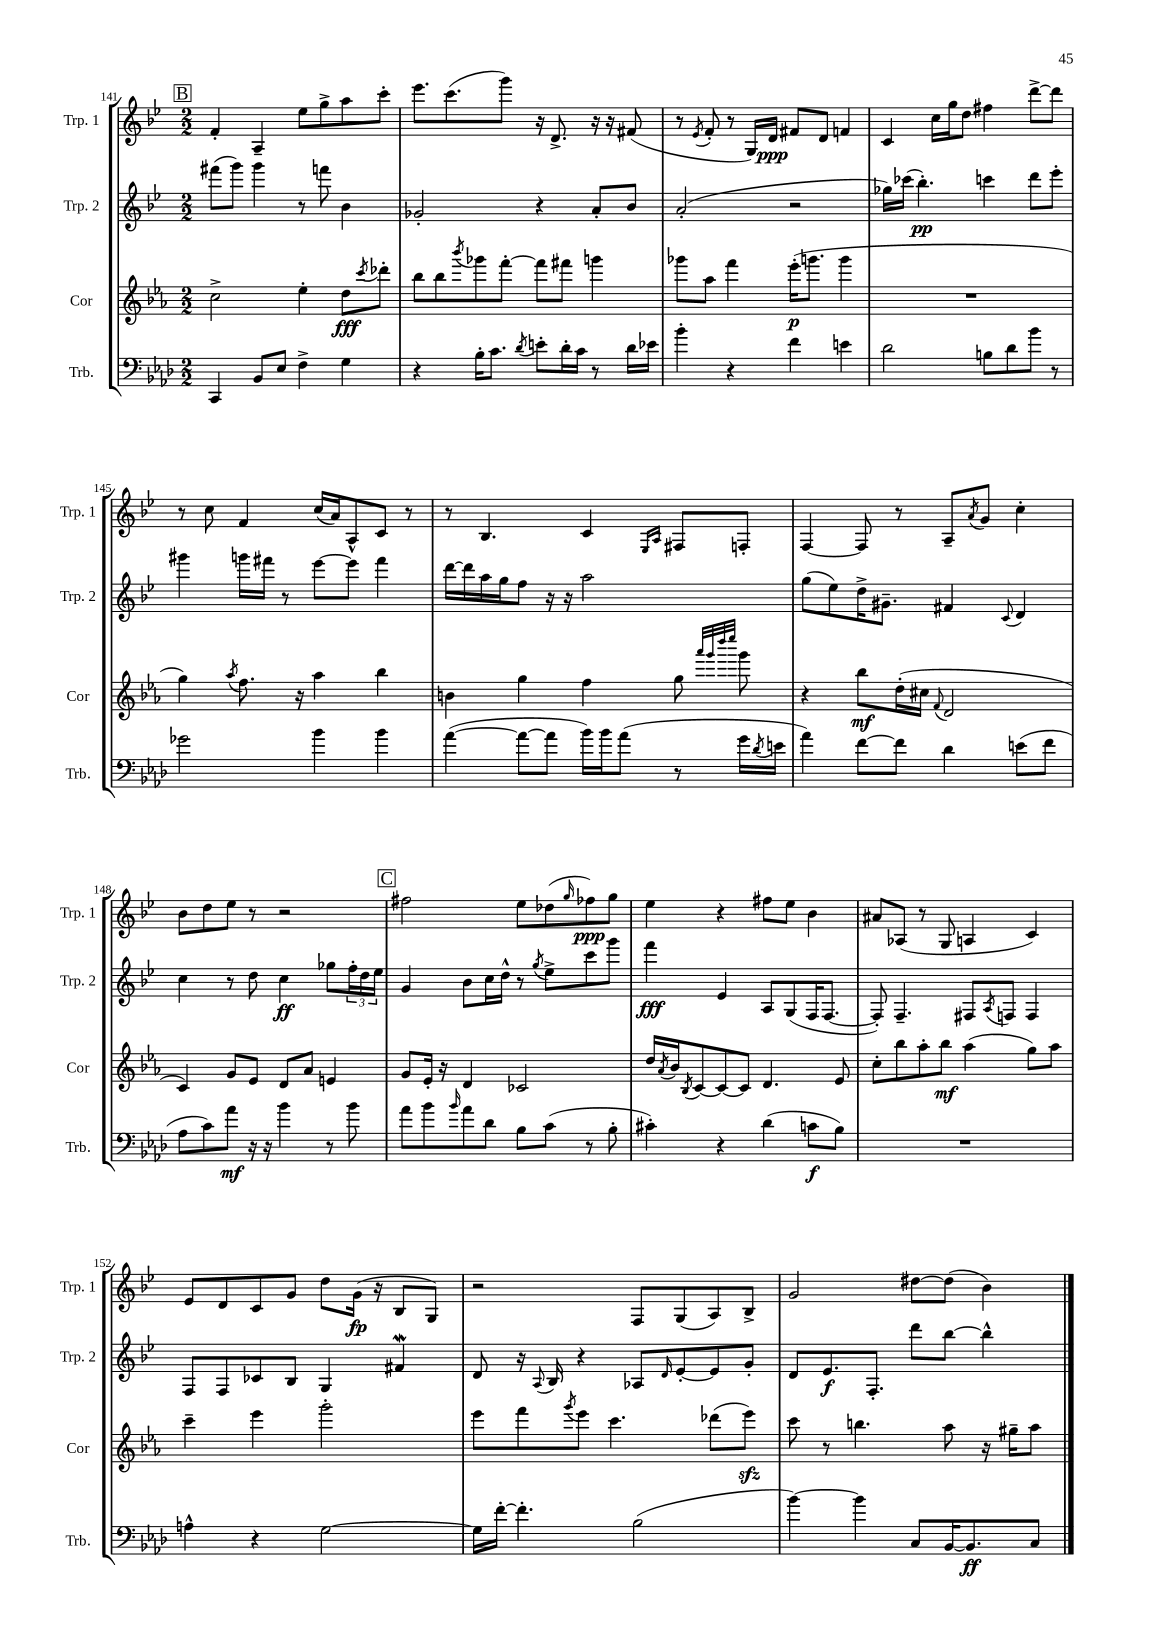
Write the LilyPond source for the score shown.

<<
\new StaffGroup <<
\new Staff = "s0" \with { instrumentName = "Trp. 1" shortInstrumentName = "Trp. 1" } {
    \clef treble \key bes \major \numericTimeSignature \time 2/2
    \mark \markup { \box "B" } f'4-. a4-- ees''8 g''8-> a''8 c'''8-. |
    ees'''8. c'''8.( g'''8) r16 d'8.-> r16 r16 fis'8( |
    r8 \acciaccatura { ees'8 } f'8-. r8 g16) d'16\ppp fis'8 d'8 f'4 |
    c'4 c''16 g''16 d''8 fis''4 d'''8~-> d'''8 |
    r8 c''8 f'4 c''16( a'16) a8-^ c'8 r8 |
    r8 bes4. c'4 \grace { ees16 a16 } fis8 f8-. |
    f4~ f8 r8 a8-- \acciaccatura { a'8 } g'8 c''4-. |
    bes'8 d''8 ees''8 r8 r2 |
    \mark \markup { \box "C" } fis''2 ees''8 des''8( \grace { g''16 } fes''8\ppp) g''8 |
    ees''4 r4 fis''8 ees''8 bes'4 |
    ais'8 aes8( r8 g8 a4 c'4) |
    ees'8 d'8 c'8 g'8 d''8 g'16\fp( r16 bes8 g8) |
    r2 f8 g8( a8) bes8-> |
    g'2 dis''8~ dis''8( bes'4) \bar "|." |
}
\new Staff = "s1" \with { instrumentName = "Trp. 2" shortInstrumentName = "Trp. 2" } {
    \clef treble \key bes \major \numericTimeSignature \time 2/2
    \mark \markup { \box "B" } fis'''8( g'''8) g'''4 r8 f'''8 bes'4 |
    ges'2-. r4 a'8-. bes'8 |
    a'2-.( r2 |
    ges''16) ces'''16( bes''4.-.\pp) c'''4 d'''8 ees'''8-. |
    gis'''4 g'''16 fis'''16 r8 ees'''8~ ees'''8 fis'''4 |
    d'''16~ d'''16 a''16 g''16 f''8 r16 r16 a''2 |
    g''8( ees''8) d''16-> gis'8.-- fis'4 \appoggiatura { c'8 } d'4 |
    c''4 r8 d''8 c''4\ff ges''8 \tuplet 3/2 { f''16-. d''16 ees''16 } |
    \mark \markup { \box "C" } g'4 bes'8 c''16 d''16-^ r8 \acciaccatura { g''8 } ees''8-> c'''8 g'''8 |
    f'''4\fff ees'4 a8 g8( f16 f8.~ |
    f8-.) f4.-- fis8 \acciaccatura { a8 } f8 f4 |
    f8 f8 ces'8 bes8 g4 fis'4\mordent |
    d'8 r16 \appoggiatura { a8 } bes16 r4 aes8 \grace { d'16 } ees'8~-. ees'8 g'8-. |
    d'8 ees'8.\f f8.-. d'''8 bes''8~ bes''4-^ \bar "|." |
}
\new Staff = "s2" \with { instrumentName = "Cor" shortInstrumentName = "Cor" } {
    \clef treble \key ees \major \numericTimeSignature \time 2/2
    \mark \markup { \box "B" } c''2-> ees''4-. d''8\fff \acciaccatura { c'''8 } des'''8-. |
    bes''8 bes''8 \acciaccatura { bes'''8 } ges'''8 f'''8~-. f'''8 fis'''8 g'''4 |
    ges'''8 aes''8 f'''4 ees'''16-.\p( g'''8. g'''4 |
    R1 |
    g''4) \acciaccatura { aes''8 } f''8. r16 aes''4 bes''4 |
    b'4 g''4 f''4 g''8 \grace { aes'''32 g'''32 d''''32 ees''''32 } g'''8 |
    r4 bes''8\mf d''16-.( cis''16 \appoggiatura { f'8 } d'2 |
    c'4) g'8 ees'8 d'8 aes'8 e'4 |
    \mark \markup { \box "C" } g'8 ees'16-. r16 d'4 ces'2 |
    d''16 \acciaccatura { aes'8 } bes'16 \acciaccatura { bes8 } c'8~ c'8~ c'8 d'4. ees'8 |
    c''8-. bes''8 aes''8-. bes''8\mf aes''4( g''8) aes''8 |
    c'''4-- ees'''4 g'''2-. |
    ees'''8 f'''8 \acciaccatura { g'''8 } ees'''8 c'''4. des'''8( ees'''8\sfz) |
    c'''8 r8 b''4. aes''8 r16 gis''16-- aes''8 \bar "|." |
}
\new Staff = "s3" \with { instrumentName = "Trb." shortInstrumentName = "Trb." } {
    \clef bass \key aes \major \numericTimeSignature \time 2/2
    \mark \markup { \box "B" } c,4 bes,8 ees8 f4-> g4 |
    r4 bes16-. c'8. \acciaccatura { des'8 } e'8-. des'16-. c'16 r8 des'16 ees'16 |
    bes'4-. r4 f'4 e'4 |
    des'2 b8 des'8 bes'8 r8 |
    ges'2 bes'4 bes'4 |
    aes'4~( aes'8~ aes'8 bes'16) bes'16 aes'8( r8 g'16 \acciaccatura { des'8 } e'16 |
    aes'4) f'8~ f'8 des'4 e'8( f'8 |
    aes8 c'8) aes'8\mf r16 r16 bes'4 r8 bes'8 |
    \mark \markup { \box "C" } aes'8 bes'8 \grace { bes'16 } aes'8 des'8 bes8 c'8( r8 bes8-. |
    cis'4-.) r4 des'4( c'8\f bes8) |
    R1 |
    a4-^ r4 g2~ |
    g16 f'16~-. f'4.-. bes2( |
    bes'4~) bes'4 c8 bes,16~ bes,8.\ff c8 \bar "|." |
}
>>
>>
\layout { \context { \Score currentBarNumber = #141 } }
